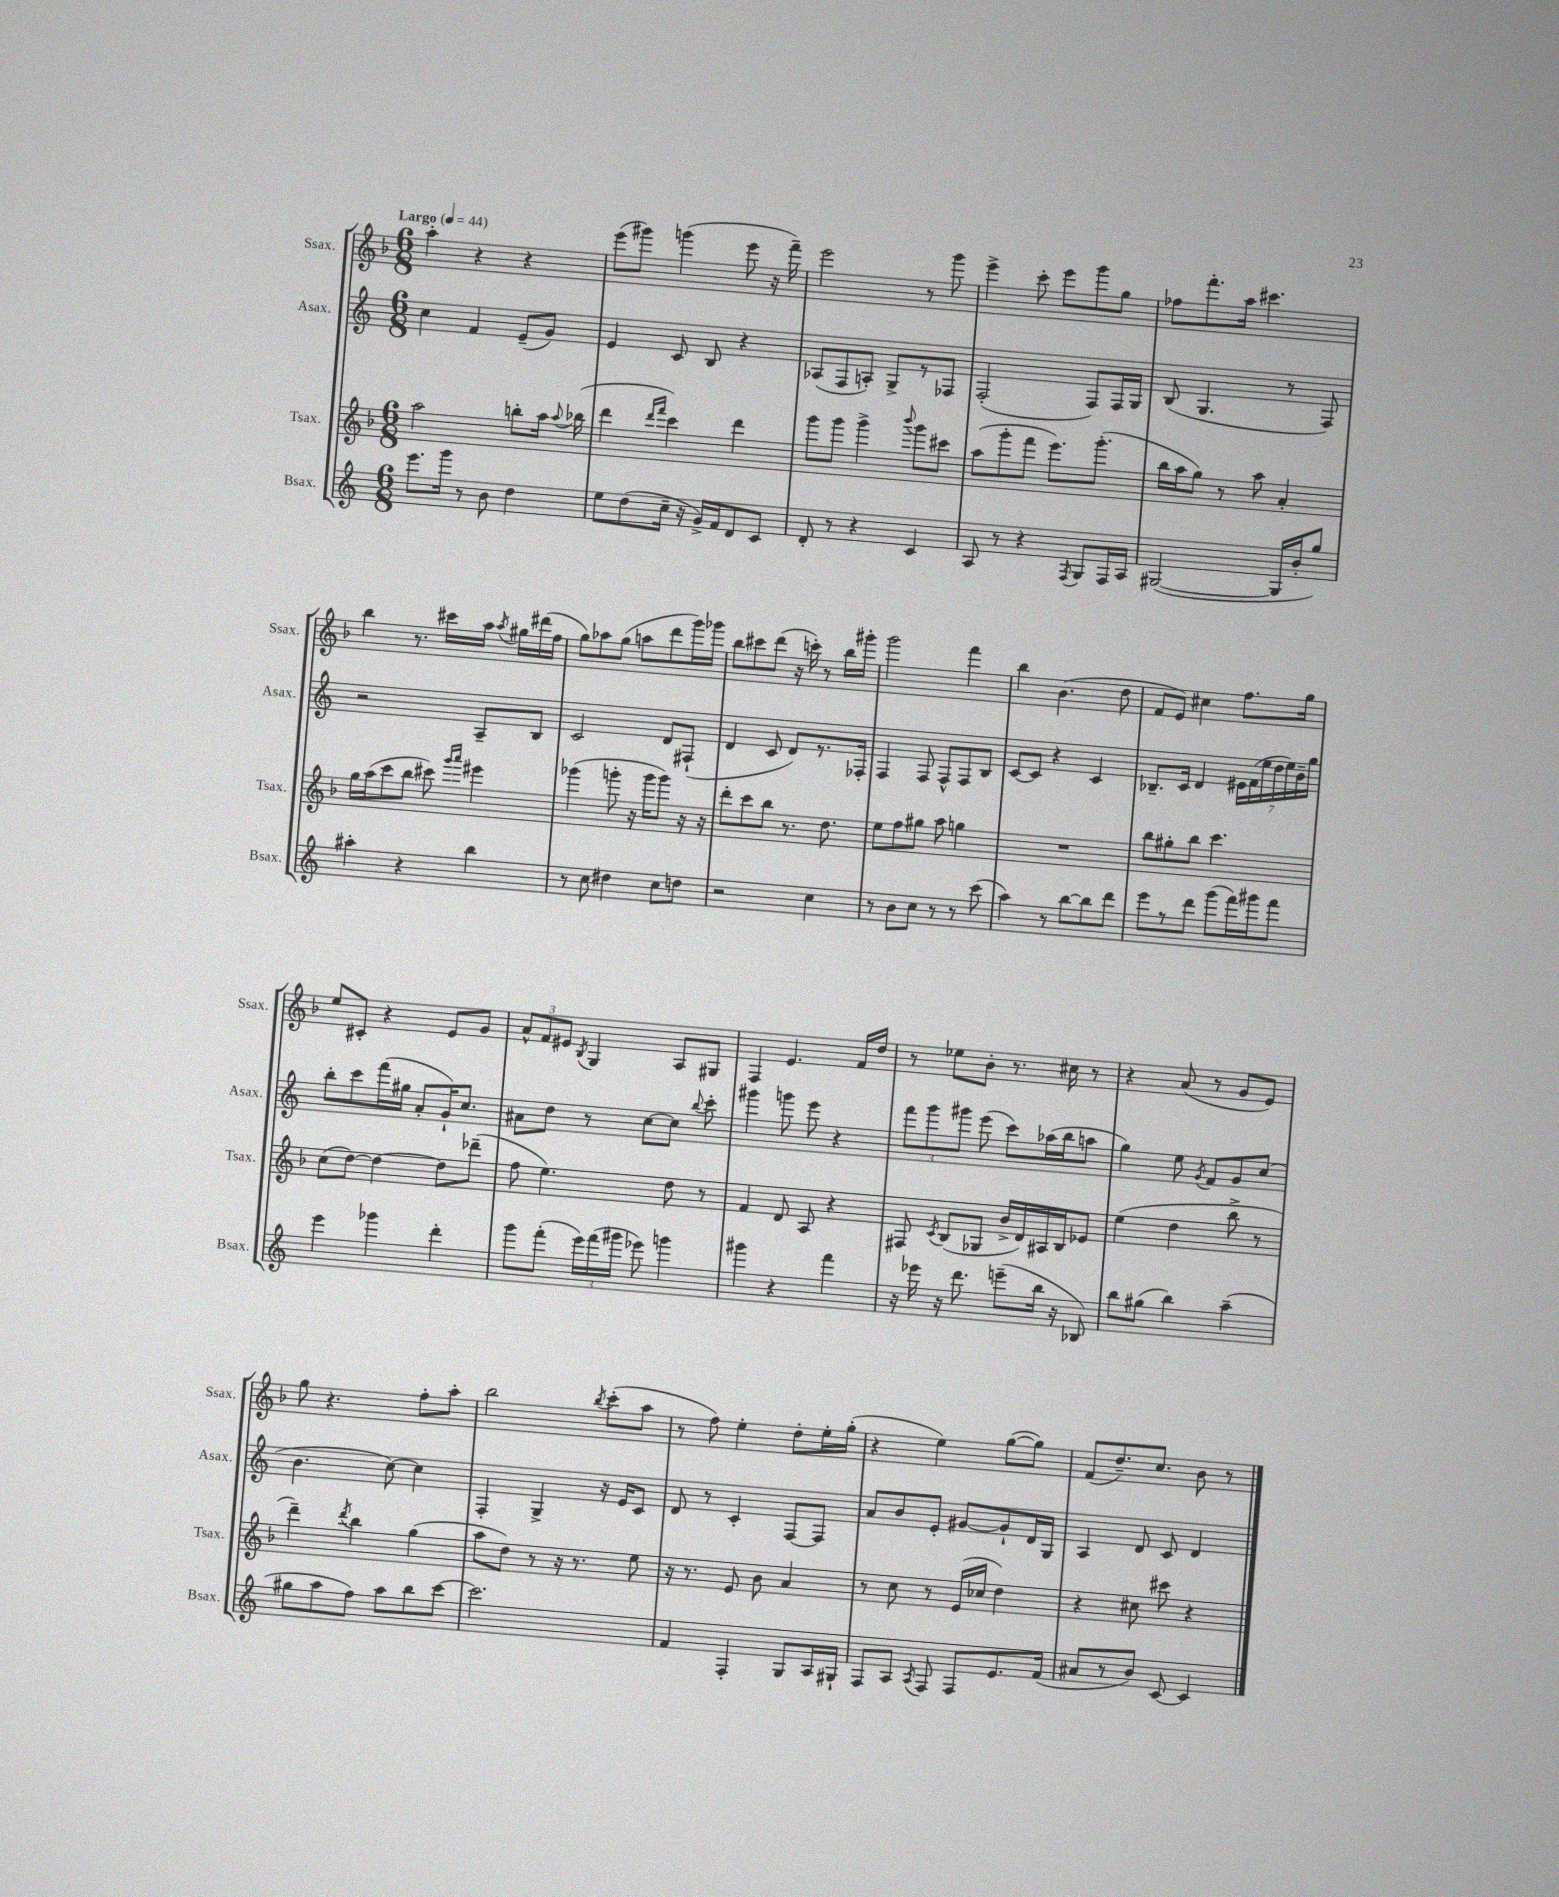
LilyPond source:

<<
\new StaffGroup <<
\new Staff = "s0" \with { instrumentName = "Ssax." shortInstrumentName = "Ssax." } {
    \clef treble \key f \major \numericTimeSignature \time 6/8 \tempo "Largo" 4 = 44
    \autoBeamOff a''4-. r4 r4 |
    e'''8[( gis'''8]) g'''4( e'''8 r16 f'''16--) |
    e'''2 r8 g'''8 |
    e'''4-> c'''8-. e'''8[ g'''8 g''8] |
    fes''8[ f'''8.-. a''16] cis'''4. |
    bes''4 r8. cis'''16[ a''16] \acciaccatura { a''8 } gis''16[ dis'''16( f''16] |
    g''8[) aes''8 g''8]( a''8[ d'''8 g'''16) ges'''16] |
    bes''8[ cis'''8 d'''8]( r16 c'''16-.) r8 bes''16[ gis'''16]-. |
    g'''2 f'''4 |
    bes''4 bes'4.( d''8 |
    f'8[ e'8]) cis''4 f''8.[ g''16] |
    e''8[ cis'8]-. r4 e'8[ g'8] |
    \tuplet 3/2 { a'8[-^ f'8 eis'8] } \acciaccatura { bes8 } g4 a8[ gis8] |
    f4 e'4. f'16[ d''16] |
    r8 ees''8[ bes'8]-. r8. cis''16 r8 |
    r4 a'8( r8 g'8[ e'8]) |
    g''8 r4. f''8[-. a''8]-. |
    bes''2 \acciaccatura { bes''8 } c'''8[-.( a''8] |
    r8 f''8) e''4-. d''8[-. e''16-. g''16]-.( |
    r4 e''4) g''8[~( g''8]) |
    f'8[( d''8.--) c''8.] bes'8 r8 \bar "|." |
}
\new Staff = "s1" \with { instrumentName = "Asax." shortInstrumentName = "Asax." } {
    \clef treble \key c \major \numericTimeSignature \time 6/8
    \autoBeamOff c''4 f'4 e'8[--( g'8]) |
    e'4 c'8 b8 r4 |
    aes8[( f8 a8]-.) g8[-> r8 fes8] |
    f2-.( f8[) f16 g16] |
    b8( g4. r8 f8) |
    r2 a8[-- b8] |
    c'2 d'8[ fis8]-!( |
    d'4 c'8 d'8[) r8. fes16]-. |
    f4 f8 f8[-^ f8 b8] |
    c'8[~ c'8] r4 c'4 |
    bes8.[-- c'16] d'4 \tuplet 7/4 { eis'16[ f'16( e''16 d''16 e''16) b'16-- g''16] } |
    b''8[-. c'''8 f'''16( gis''16] a'8[-. g'16-!) c''8.] |
    ais'8[ d''8] r8 c''8[~ c''8] \appoggiatura { b''8 } c'''8-. |
    gis'''4 g'''8 e'''8 r4 |
    \tuplet 3/2 { f'''8[ g'''8 gis'''8] } e'''8( c'''8[) aes''16( b''16 a''8] |
    g''4) e''8 \acciaccatura { g'8 } f'8[ g'8 c''8]( |
    b'4. c''8~) c''4 |
    f4-. g4-> r16 e'16[ c'8] |
    d'8 r8 c'4-. f8[~ f8] |
    a'8[ b'8 e'8]-. gis'8[~ gis'8-! d'16 g16] |
    a4 d'8 c'8 d'4 \bar "|." |
}
\new Staff = "s2" \with { instrumentName = "Tsax." shortInstrumentName = "Tsax." } {
    \clef treble \key f \major \numericTimeSignature \time 6/8
    \autoBeamOff a''2 b''8[-. a''16] \appoggiatura { a''8 } bes''16( |
    d'''4 \grace { d'''16[ f'''16] } c'''4) d'''4 |
    g'''8[ g'''8] g'''4-> \appoggiatura { bes'''8 } g'''8[ cis'''8] |
    a''8[( g'''8-. f'''8] e'''8.[) g'''8.]-.( |
    bes''16[ a''16 g''8]) r8 a''8 a'4-. |
    g''16[ a''16( c'''8 bes''8] cis'''8) \grace { g'''16[ a'''16] } eis'''4 |
    ges'''4( g'''8-. r16 g'''16[ g'''8]) r16 r16 |
    d'''8[-. c'''8 bes''8] r8. d''8. |
    e''8[ f''8 gis''8] a''8 g''4 |
    R2. |
    bes''8[ gis''8-. bes''8] c'''4. |
    c''8[( d''8]~) d''4~ d''8[ des'''8]--( |
    f''8 e''4.) d''8 r8 |
    f'4 d'8 a8 r4 |
    fis8 \acciaccatura { c'8 } bes8[( ges8] bes'16[-> d'16) ais16 bes16 ees'8] |
    e''4( d''4 bes''8-> r8 |
    d'''4--) \acciaccatura { d'''8 } bes''4 g''4( |
    a''8[ d''8]) r8 r16 r8. e''8 |
    r16 r8. e'8 bes'8 a'4 |
    r8 c''8 r8 e'16[( ces''16] d''4) |
    r4 cis''8 cis'''8 r4 \bar "|." |
}
\new Staff = "s3" \with { instrumentName = "Bsax." shortInstrumentName = "Bsax." } {
    \clef treble \key c \major \numericTimeSignature \time 6/8
    \autoBeamOff e'''8.[ g'''16] r8 b'8 d''4 |
    e''8[ d''8( c''16]-- r16 g'16[->) f'16 d'8 c'8] |
    d'8-. r8 r4 c'4 |
    a8 r8 r4 \acciaccatura { f8 } g8[ f16 a16] |
    gis2~( gis16[ b'16-. g''8]) |
    ais''4-. r4 b''4 |
    r8 c''8 dis''4 c''8[ d''8] |
    r2 c''4 |
    r8 b'8[ c''8] r8 r8 c'''8( |
    a''4) r8 b''8[~ b''8 d'''8] |
    e'''8[ r8 d'''8] g'''8[( f'''16) gis'''16 f'''8] |
    e'''4 ges'''4 d'''4-. |
    g'''8[ f'''8]-.( \tuplet 3/2 { e'''16[) f'''16( gis'''16] } ees'''8) g'''4 |
    gis'''4 r4 f'''4 |
    r16 ees'''16 r16 d'''8. e'''8[--( b''16] r16 bes8) |
    b''8[ gis''8]( b''4) a''4--( |
    gis''8[ a''8 f''8]) a''8[ b''8 c'''8]~ |
    c'''2. |
    f'4 f4-. g8[ a16 gis16]-! |
    f8[ a8] \acciaccatura { a8 } f8 f8[ e'8. f'16]( |
    ais'8[ r8 b'8]) c'8~ c'4 \bar "|." |
}
>>
>>
\layout { \context { \Score \remove "Bar_number_engraver" } }
